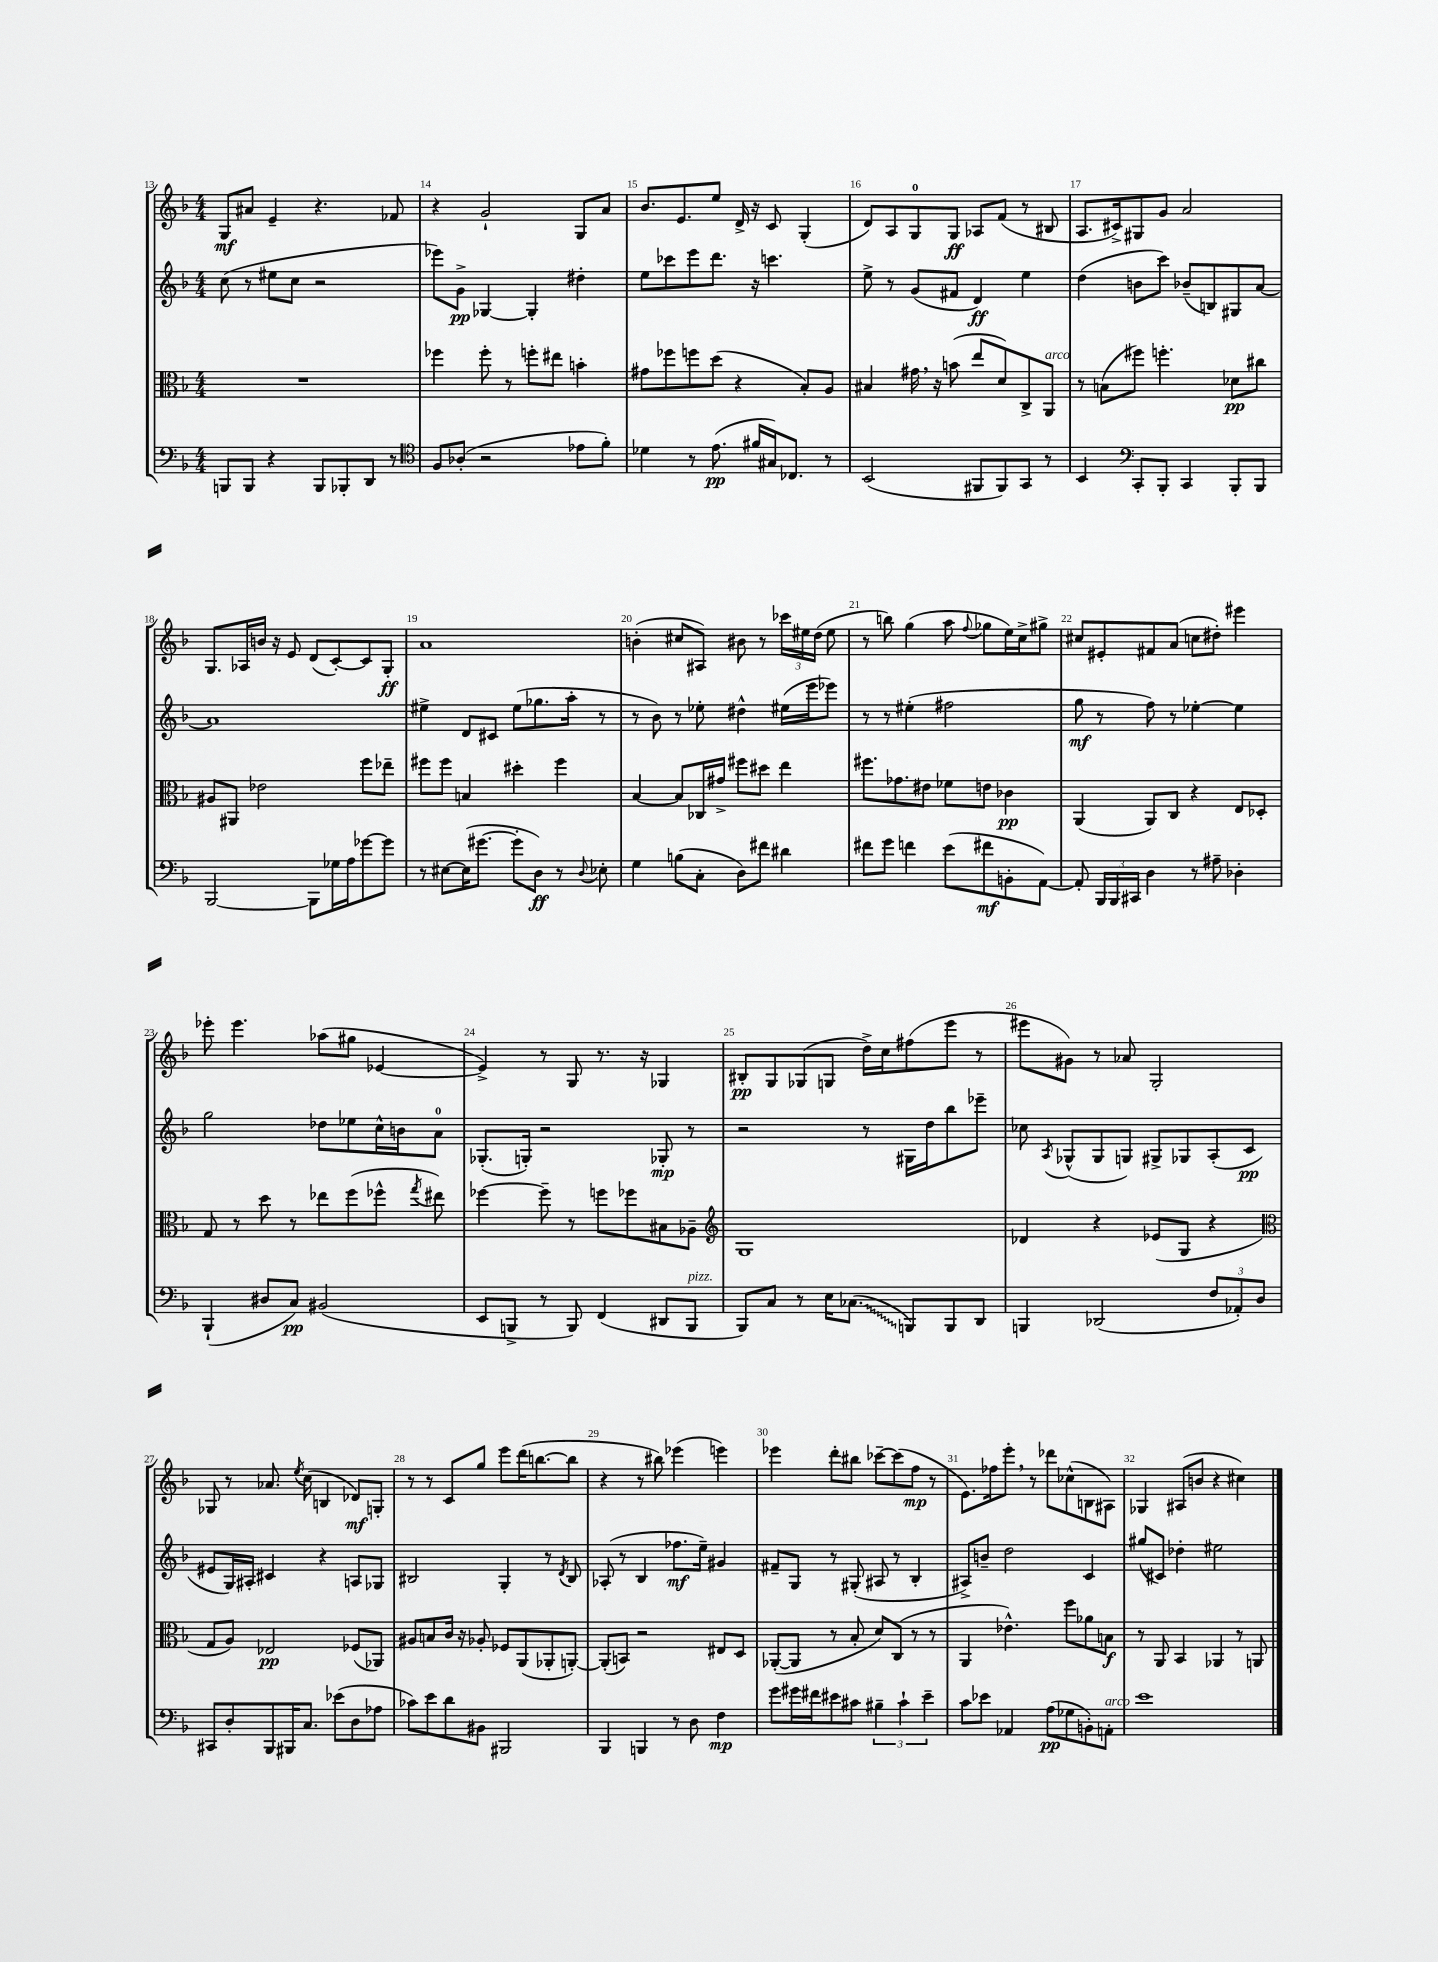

**kern	**kern	**kern	**kern
*staff4	*staff3	*staff2	*staff1
*clefF4	*clefC3	*clefG2	*clefG2
*k[b-]	*k[b-]	*k[b-]	*k[b-]
*M4/4	*M4/4	*M4/4	*M4/4
8BBB	1r	(8cc	8G
8BBB	.	8r	8a#
4r	.	8ee#	4e~
.	.	8cc	.
8BBB	.	2r	4.r
8BBB-'	.	.	.
8DD	.	.	.
8r	.	.	8f-
=	=	=	=
*clefC4	*	*	*
8F	4ff-	8eee-)	4r
(8A-'	.	8g^	.
2r	8ff-'	[4G-	2g`
.	8r	.	.
.	8ff'	4G-']	.
.	8ee#	.	.
8e-	4b'	4dd#'	8G
8f')	.	.	8a
=	=	=	=
4d-	8g#	8ee	8.b-
.	8ff-	8ccc-	.
.	.	.	8.e
8r	8ff	8eee	.
(8.e	(8dd	8.ddd	8ee
.	4r	.	16d^
16f#	.	16r	16r
16G#)	.	4.ccc	8c
8.C-	.	.	.
.	8B-')	.	(4G'
8r	8A	.	.
=	=	=	=
(2BB-	4B#	8ee^	8d)
.	.	8r	8A
.	16g#	(8g	8G
.	16r	.	.
.	(8b	8f#	8G
8FF#	8ee	4d)	8A-
8FF#)	8d)	.	(8f
8GG	8C^	4ee	8r
8r	8AA	.	8B#
=	=	=	=
4BB-	8r	(4dd	8.A
.	(8B	.	.
.	.	.	16c#^)
*clefF4	*	*	*
8CC'	8ff#)	8b	8G#
8BBB-'	4.ff'	8ccc)	8g
4CC	.	(8b-~	2a
.	.	8B)	.
8BBB-'	8d-	8G#	.
8BBB-	8cc#	[8a	.
=	=	=	=
[2BBB-	8A#	1a]	8.G
.	8AA#	.	.
.	.	.	16A-
.	2e-	.	16b
.	.	.	16r
.	.	.	8e
8BBB-]	.	.	(8d
16G-	.	.	[8c')
16A	.	.	.
[8g-	8ff	.	8c]
8g-]	8ee-~	.	8G'
=	=	=	=
8r	8ff#	4ee#^	1a
[8E#	8ff#	.	.
(16E#]	4B	8d	.
[8.g#	.	.	.
.	.	8c#	.
8g#']	4dd#'	(8ee#	.
8D)	.	8.gg-	.
8r	4ff#	.	.
.	.	16aa'	.
8qqD	.	.	.
8E-'	.	8r	.
=	=	=	=
4G	[4B-	8r	(4b'
.	.	8b-)	.
(8B	8B-]	8r	8cc#
8C'	16C-	8ee-'	8A#)
.	16g#^	.	.
8D)	8ff#	4dd#^^	8b#
8f#	8dd#	.	8r
4d#	4ee	(16ee#	24ccc-
.	.	.	24ee#
.	.	16eee	.
.	.	.	(24dd
.	.	8eee-)	8ee#
=	=	=	=
8f#	8.ff#	8r	8r
8g	.	8r	8bb)
.	8.g-	.	.
4f	.	(4ee#'	(4gg
.	8e#	.	.
(8e	8f-	2ff#	8aa
.	.	.	8qqff
8f#	8e	.	8gg-
8BB'	4c-	.	16ee)
.	.	.	16cc^
[8AA)	.	.	8gg#^
=	=	=	=
8AA']	(4AA	8gg	8cc#
24BBB-	.	8r	8e#'
24BBB-	.	.	.
24CC#	.	.	.
4D	8AA)	8ff)	8f#
.	8C	8r	(8a
8r	4r	[4ee-'	8cc
8A#~	.	.	8dd#')
4D-'	8E	4ee-]	4eee#
.	8D-'	.	.
=	=	=	=
(4BBB-`	8G	2gg	8eee-'
.	8r	.	4.eee-
8D#	8dd	.	.
8C)	8r	.	.
(2BB#	8ee-	8dd-	(8aa-
.	(8ff	8ee-	8gg#
.	8ff-^^	16cc^^	[4e-
.	.	16b	.
.	8qgg	.	.
.	8ee#)	8a	.
=	=	=	=
8EE	[4ff-	(8.G-'	4e-^])
8BBB^	.	.	.
.	.	16G')	.
8r	8ff-~]	2r	8r
8BBB)	8r	.	8G
(4FF	8ff	.	8.r
.	8ff-	.	.
.	.	.	16r
8DD#	8B#	8G-'	4G-
8BBB	8A-~	8r	.
=	=	=	=
*	*clefG2	*	*
8BBB-)	1G	2r	8B#'
8C	.	.	8G
8r	.	.	(8G-
16E	.	.	8G
(8.C-	.	.	.
.	.	8r	16dd^)
.	.	.	16cc
8BBB)	.	16G#	(8ff#
.	.	16dd	.
8BBB	.	8bb-	8eee
8DD	.	8eee-~	8r
=	=	=	=
4BBB	4d-	8cc-	8eee#
.	.	8qA	.
.	.	(8G-^^	8g#)
(2DD-	4r	8G-	8r
.	.	8G)	8a-
.	(8e-	8G#^	2G'
.	8G	8G-	.
12F	4r	(8A'	.
12AA-')	.	.	.
.	.	8c	.
12D	.	.	.
=	=	=	=
*	*clefC3	*	*
8CC#	8G	8e#	8G-
8D'	8A)	16G)	8r
.	.	16A#'	.
8BBB-	2E-	4c#	8.a-
16BBB#	.	.	.
.	.	.	8qee
8.C	.	.	(16cc
.	.	4r	4B
(8e-	.	.	.
8D	(8F-	8A	8d-)
8A-	8AA-)	8G-	8G'
=	=	=	=
8c-)	8A#	2B#	8r
8e	8B	.	8r
8d	16c	.	8c
.	16r	.	.
8BB#	8A-'	.	8gg
2BBB#	8F-	4G'	8eee
.	(8AA	.	(16ddd
.	.	.	[8.bb
.	8AA-'	8r	.
.	.	8qd	.
.	[8AA')	8B#	8bb]
=	=	=	=
4BBB-	(8AA']	(8A-'	4r
.	8BB)	8r	.
4BBB	2r	4B-	8r
.	.	.	8bb#)
8r	.	8.ff-	(4eee-
8D	.	.	.
.	.	16ee~)	.
4F	8E#	4g#	4eee)
.	8D	.	.
=	=	=	=
8g	([8AA-'	8f#~	4eee-
16g#	8AA-]	8G	.
16f#	.	.	.
8e#	8r	8r	8ddd'
8c#	8B-'	(8G#'	8bb#
6B#~	8d)	8A#	[8ccc-~
.	(8C	8r	(8ccc-]
6c#`	.	.	.
.	8r	4B-'	8ff
6e#~	.	.	.
.	8r	.	8r
=	=	=	=
8c	4AA	8A#^)	8.e)
8e-	.	8b~	.
.	.	.	16ff-
4AA-	4.e-^^)	2dd	8eee'
.	.	.	8r
(8A	.	.	8ddd-
8G-	8ff	.	(8cc-^^
8BB')	8a-	4c	8B
8AA'	8B	.	8A#)
=	=	=	=
1e	8r	(8gg#	4G-
.	8AA	8c#)	.
.	4BB-	4dd-'	(8A#
.	.	.	8b
.	4AA-	2ee#	4r
.	8r	.	4cc#)
.	8AA	.	.
==	==	==	==
*-	*-	*-	*-
